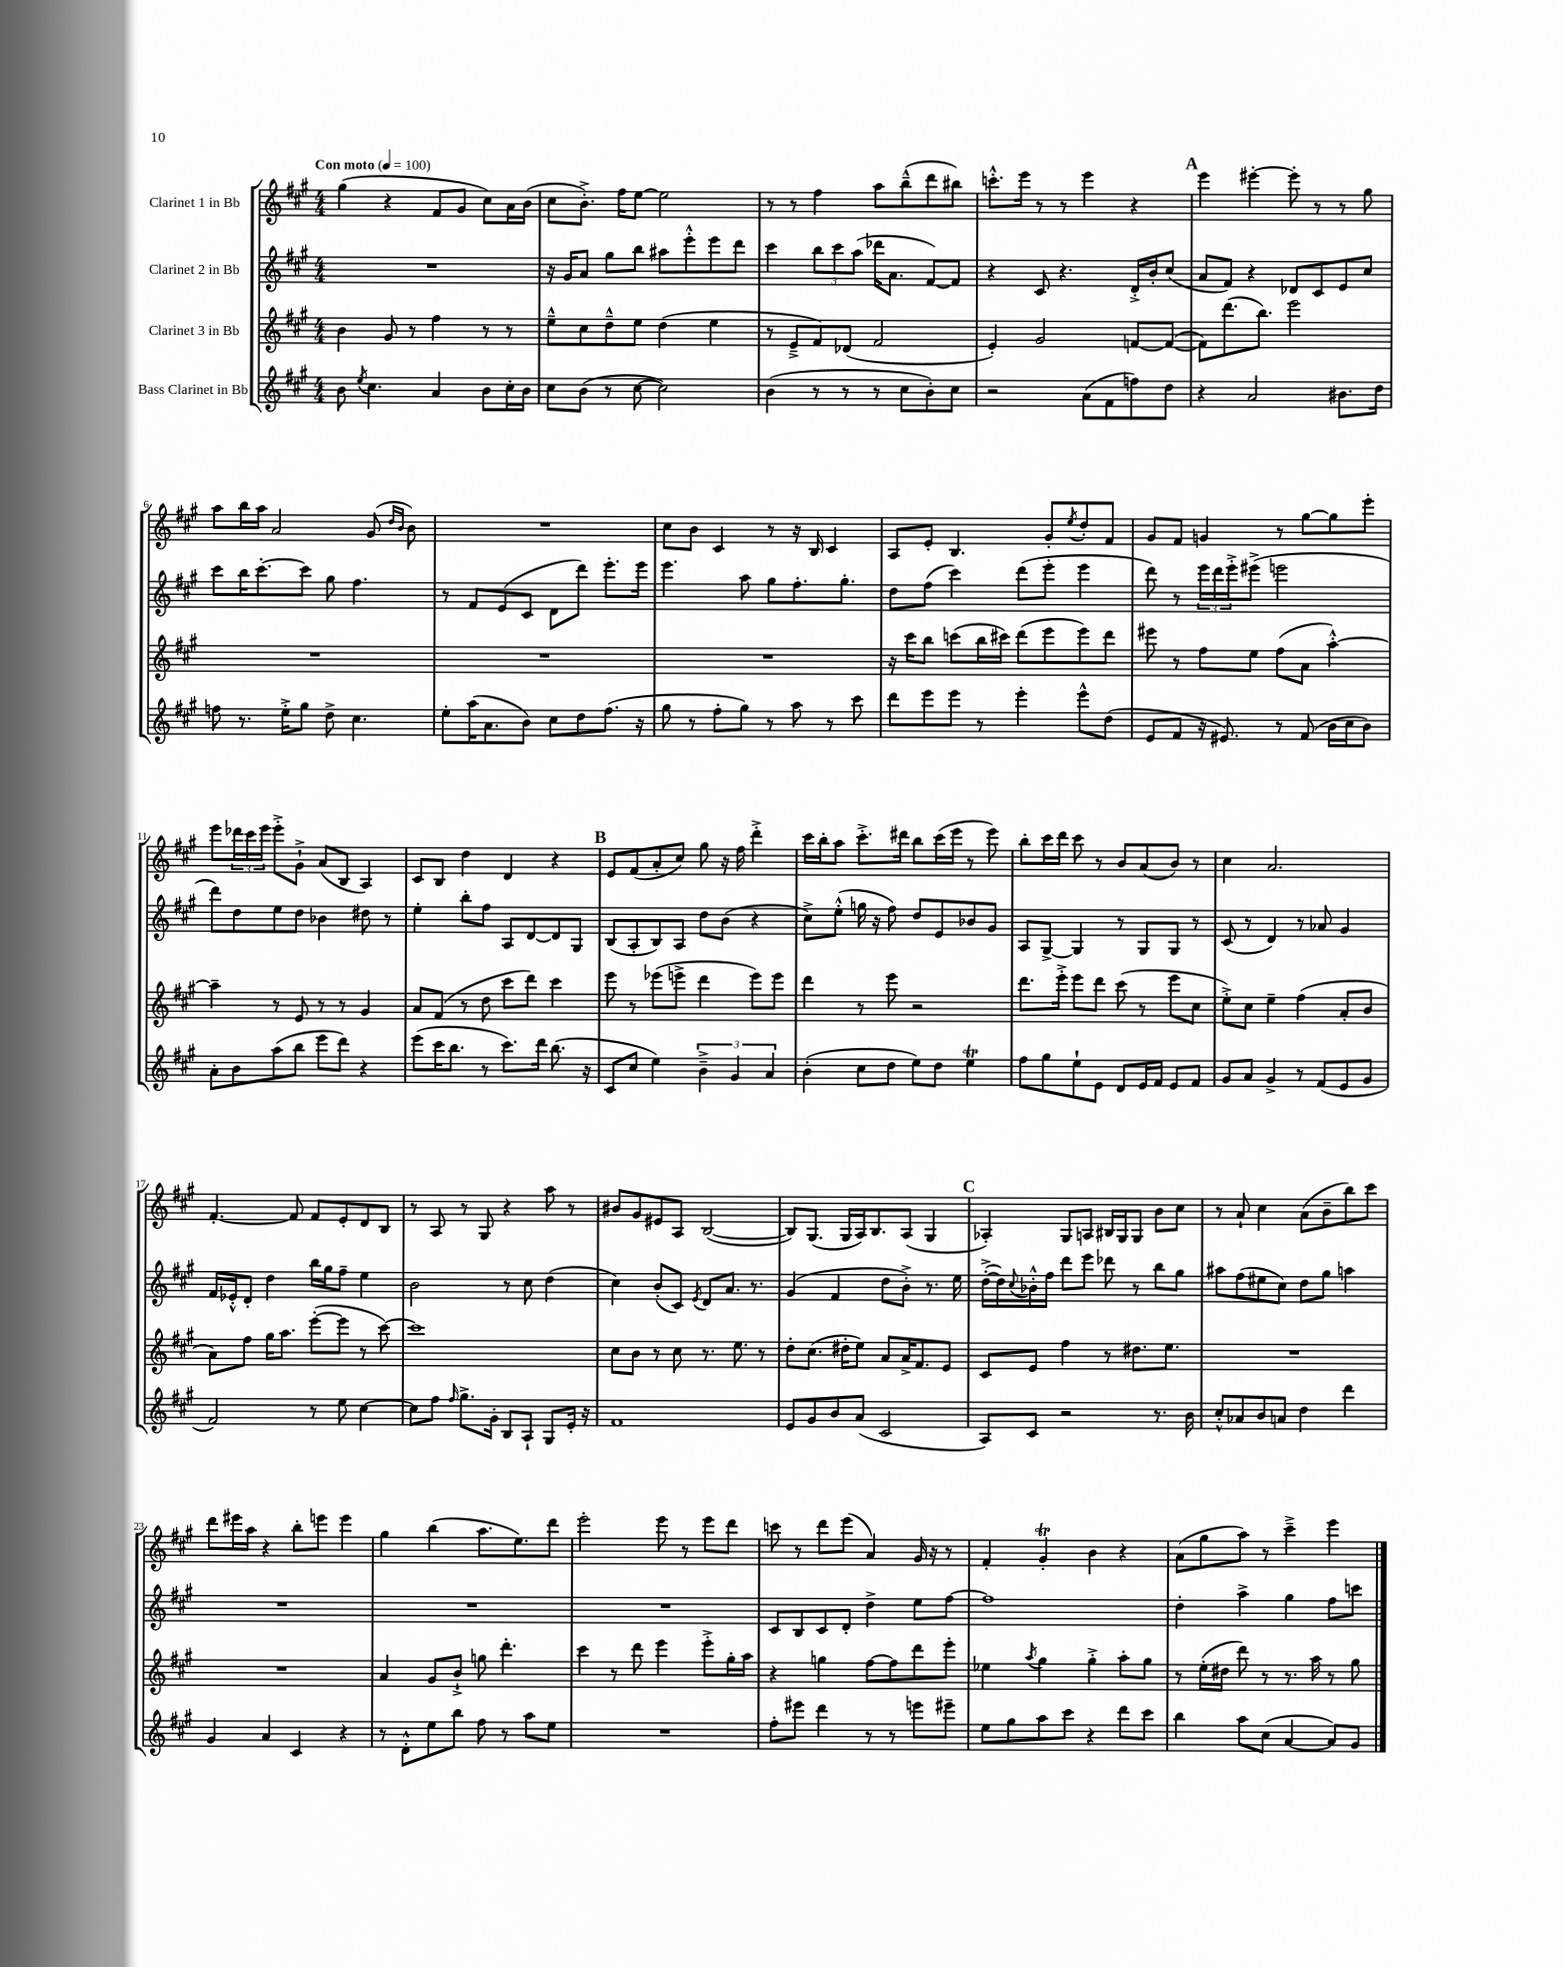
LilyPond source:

<<
\new StaffGroup <<
\new Staff = "s0" \with { instrumentName = "Clarinet 1 in Bb" } {
    \clef treble \key a \major \numericTimeSignature \time 4/4 \tempo "Con moto" 4 = 100
    gis''4( r4 fis'8 gis'8 cis''8) a'16 b'16( |
    cis''8 b'8.-.->) fis''16 e''8~ e''2 |
    r8 r8 fis''4 a''8 b''8---^( d'''8 bis''8) |
    c'''8.-.-^ e'''16 r8 r8 e'''4 r4 |
    \mark \markup { \bold "A" } e'''4 eis'''4~-. eis'''8-. r8 r8 gis''8 |
    a''8 b''16 a''16 a'2 gis'8( \grace { d''16 b'16 } b'8) |
    R1 |
    cis''8 b'8 cis'4 r8 r16 b16 cis'4 |
    a8 e'8-. b4. gis'8-. \acciaccatura { e''8 } d''8-. fis'8 |
    gis'8 fis'8 g'4 r8 gis''8~ gis''8 e'''8-. |
    e'''8 \tuplet 3/2 { des'''16 cis'''16 e'''16 } e'''8-.-> gis'8-!-> a'8( b8 a4) |
    cis'8 b8 d''4 d'4 r4 |
    \mark \markup { \bold "B" } e'8 fis'8( a'8-. cis''8) gis''8 r16 fis''16 d'''4-.-> |
    cis'''16 b''16-. a''8 cis'''8.-.-> dis'''16 b''8 cis'''16( e'''16 r8 e'''8) |
    b''8-. cis'''16 d'''16 cis'''8 r8 b'8 a'8( b'8) r8 |
    cis''4 a'2. |
    fis'4.~-. fis'8 fis'8 e'8-. d'8 b8 |
    r8 a8 r8 gis8 r4 a''8 r8 |
    bis'8 gis'8 eis'8 a8 b2~( |
    b8) gis8.( gis16 a16) b8. a8( gis4 |
    \mark \markup { \bold "C" } aes4-.) gis8 a8 bis16 gis16 gis8 b'8 cis''8 |
    r8 a'8-! cis''4 a'8( b'8-- b''8) cis'''8 |
    d'''8 eis'''16 a''16 r4 b''8-. e'''8 e'''4 |
    gis''4 b''4( a''8. e''8.) d'''8 |
    e'''2-. e'''8 r8 e'''8 d'''8 |
    c'''8 r8 d'''8 e'''8( a'4) gis'16 r16 r8 |
    fis'4-. gis'4-.\trill b'4 r4 |
    a'8( gis''8 a''8) r8 cis'''4---> e'''4 \bar "|." |
}
\new Staff = "s1" \with { instrumentName = "Clarinet 2 in Bb" } {
    \clef treble \key a \major \numericTimeSignature \time 4/4
    R1 |
    r16 gis'16 a'8 gis''8 b''8 ais''8 e'''8-.-^ e'''8 d'''8 |
    cis'''4 \tuplet 3/2 { b''8 cis'''8 a''8( } des'''16 a'8. fis'8~) fis'8 |
    r4 cis'8 r4. d'16-.-> b'16-. cis''8( |
    \mark \markup { \bold "A" } a'8 fis'8) r4 des'8 cis'8 e'8 cis''8 |
    cis'''8 b''16 cis'''8.~-. cis'''8 gis''8 fis''4. |
    r8 fis'8 e'8( cis'8 d'8 d'''8) e'''8.-. e'''16 |
    e'''4. a''8 gis''8 fis''8.-. gis''8.-. |
    d''8 fis''8( cis'''4) d'''8( e'''8-. e'''4 |
    d'''8) r8 \tuplet 3/2 { e'''16 d'''16 e'''16-.-> } eis'''8->( e'''2 |
    d'''8) d''8 e''8 d''8 bes'4 dis''8 r8 |
    e''4-. b''8-. fis''8 a8 d'8~ d'8 gis8 |
    \mark \markup { \bold "B" } b8( a8-. b8) a8 d''8 b'8( r4 |
    cis''8->) e''8-.-^( g''16 r16 fis''8) d''8 e'8 bes'8 gis'8 |
    a8 gis8~-> gis4 r8 gis8 gis8 r8 |
    cis'8( r8 d'4) r8 aes'8 gis'4 |
    fis'16 ees'16-.-^ d'8-. d''4 b''16 gis''16 fis''8-- e''4 |
    b'2 r8 cis''8 d''4( |
    cis''4) b'8-.( cis'8) \acciaccatura { e'8 } d'8 a'8. r8. |
    gis'4( fis'4 d''8 b'8-.->) r8. e''16 |
    \mark \markup { \bold "C" } d''16~-.->( d''16) \appoggiatura { cis''8 } bes'16-.-^ fis''16 d'''8 e'''8 des'''8 r8 b''8 gis''8 |
    ais''8 fis''8( eis''8 cis''8) d''8 gis''8 a''4 |
    R1 |
    R1 |
    R1 |
    cis'8 b8 cis'8 d'8-. d''4-> e''8 fis''8~ |
    fis''1 |
    d''4-. a''4-> gis''4 fis''8 c'''8 \bar "|." |
}
\new Staff = "s2" \with { instrumentName = "Clarinet 3 in Bb" } {
    \clef treble \key a \major \numericTimeSignature \time 4/4
    b'4 gis'8 r8 fis''4 r8 r8 |
    e''8---^ cis''8 d''8---^ e''8 d''4( e''4 |
    r8 e'8---> fis'8) des'8( fis'2 |
    e'4-.) gis'2 f'8~ f'8~( |
    \mark \markup { \bold "A" } f'8) d'''8.( b''8.) e'''2 |
    R1 |
    R1 |
    R1 |
    r16 cis'''16 b''8 c'''8( b''16 cis'''16) d'''8( e'''8 e'''8) d'''8 |
    eis'''8 r8 fis''8 e''8 fis''8( a'8 a''4~-.-^) |
    a''4-- r8 e'8 r8 r8 gis'4 |
    a'8 fis'8( r8 d''8 cis'''8 d'''8) cis'''4 |
    \mark \markup { \bold "B" } e'''8 r8 ees'''8( e'''8-> d'''4 e'''8) e'''8 |
    d'''4 r8 e'''8 r2 |
    d'''8. e'''16-.-> e'''8 d'''8 cis'''8( r8 e'''8 cis''8 |
    e''8-.->) cis''8 e''4-- fis''4( a'8-. b'8 |
    a'8) fis''8 gis''16 a''8. e'''8~-.( e'''8 r8 cis'''8~) |
    cis'''1 |
    cis''8 b'8 r8 cis''8 r8. e''8. r8 |
    d''8-. cis''8.( dis''16-. e''8) a'8 a'16-> fis'8. e'8 |
    \mark \markup { \bold "C" } cis'8 e'8 fis''4 r8 dis''8. e''8. |
    R1 |
    R1 |
    a'4 gis'8 b'8-!-> g''8 d'''4.-. |
    cis'''4 r8 d'''8 e'''4 e'''8-.-> gis''16-. a''16 |
    r4 g''4 fis''8~ fis''8 d'''8 e'''8-. |
    ees''4 \acciaccatura { a''8 } gis''4 gis''4-.-> a''8-. gis''8 |
    r8 e''16-.( dis''16 d'''8) r8 r8. a''16 r8 gis''8 \bar "|." |
}
\new Staff = "s3" \with { instrumentName = "Bass Clarinet in Bb" } {
    \clef treble \key a \major \numericTimeSignature \time 4/4
    b'8 \acciaccatura { e''8 } cis''4. a'4 b'8 cis''16-. b'16 |
    cis''8 b'8( r8 cis''8~ cis''2) |
    b'4( r8 r8 r8 cis''8 b'8-.) cis''8 |
    r2 a'8( fis'8 f''8) d''8 |
    \mark \markup { \bold "A" } r4 a'2 bis'8. d''16 |
    f''8 r8. e''16-.-> gis''8 d''8-> cis''4. |
    e''8-. a''16( a'8. b'8) cis''8 d''8 fis''8.( r16 |
    gis''8 r8 fis''8-. gis''8) r8 a''8 r8 cis'''8 |
    d'''8 e'''8 e'''8 r8 e'''4-. e'''8-^ d''8( |
    e'8 fis'8 r16 eis'8.) r8 fis'8( b'16 cis''16 b'8) |
    a'8-. b'8 a''8( b''8 e'''8 d'''8) r4 |
    e'''8( cis'''16 b''8. r8 cis'''8.) d'''16 b''8.( r16 |
    \mark \markup { \bold "B" } cis'8 cis''8 e''4) \tuplet 3/2 { b'4---> gis'4 a'4 } |
    b'4-.( cis''8 d''8 e''8) d''8 e''4\trill |
    fis''8 gis''8 e''8-! e'8 d'8 e'16 fis'16 e'8 fis'8 |
    gis'8 a'8 gis'4-> r8 fis'8( e'8 gis'8 |
    fis'2) r8 e''8 cis''4~ |
    cis''8 fis''8 \grace { fis''16 } gis''8.-> gis'16-. b8 a8-! gis8 e'16-. r16 |
    fis'1 |
    e'8 gis'8 b'8 a'8( cis'2 |
    \mark \markup { \bold "C" } a8) cis'8 r2 r8. b'16 |
    cis''8-.-^ aes'8 b'8 a'8 d''4 d'''4 |
    gis'4 a'4 cis'4 r4 |
    r8 d'8-.-^ e''8 b''8 fis''8 r8 a''8 e''8 |
    R1 |
    fis''8-. eis'''8 d'''4 r8 r8 e'''8 eis'''8-- |
    e''8 gis''8 a''8 cis'''8 r4 d'''8 cis'''8 |
    b''4 a''8 cis''8( a'4~ a'8) gis'8 \bar "|." |
}
>>
>>
